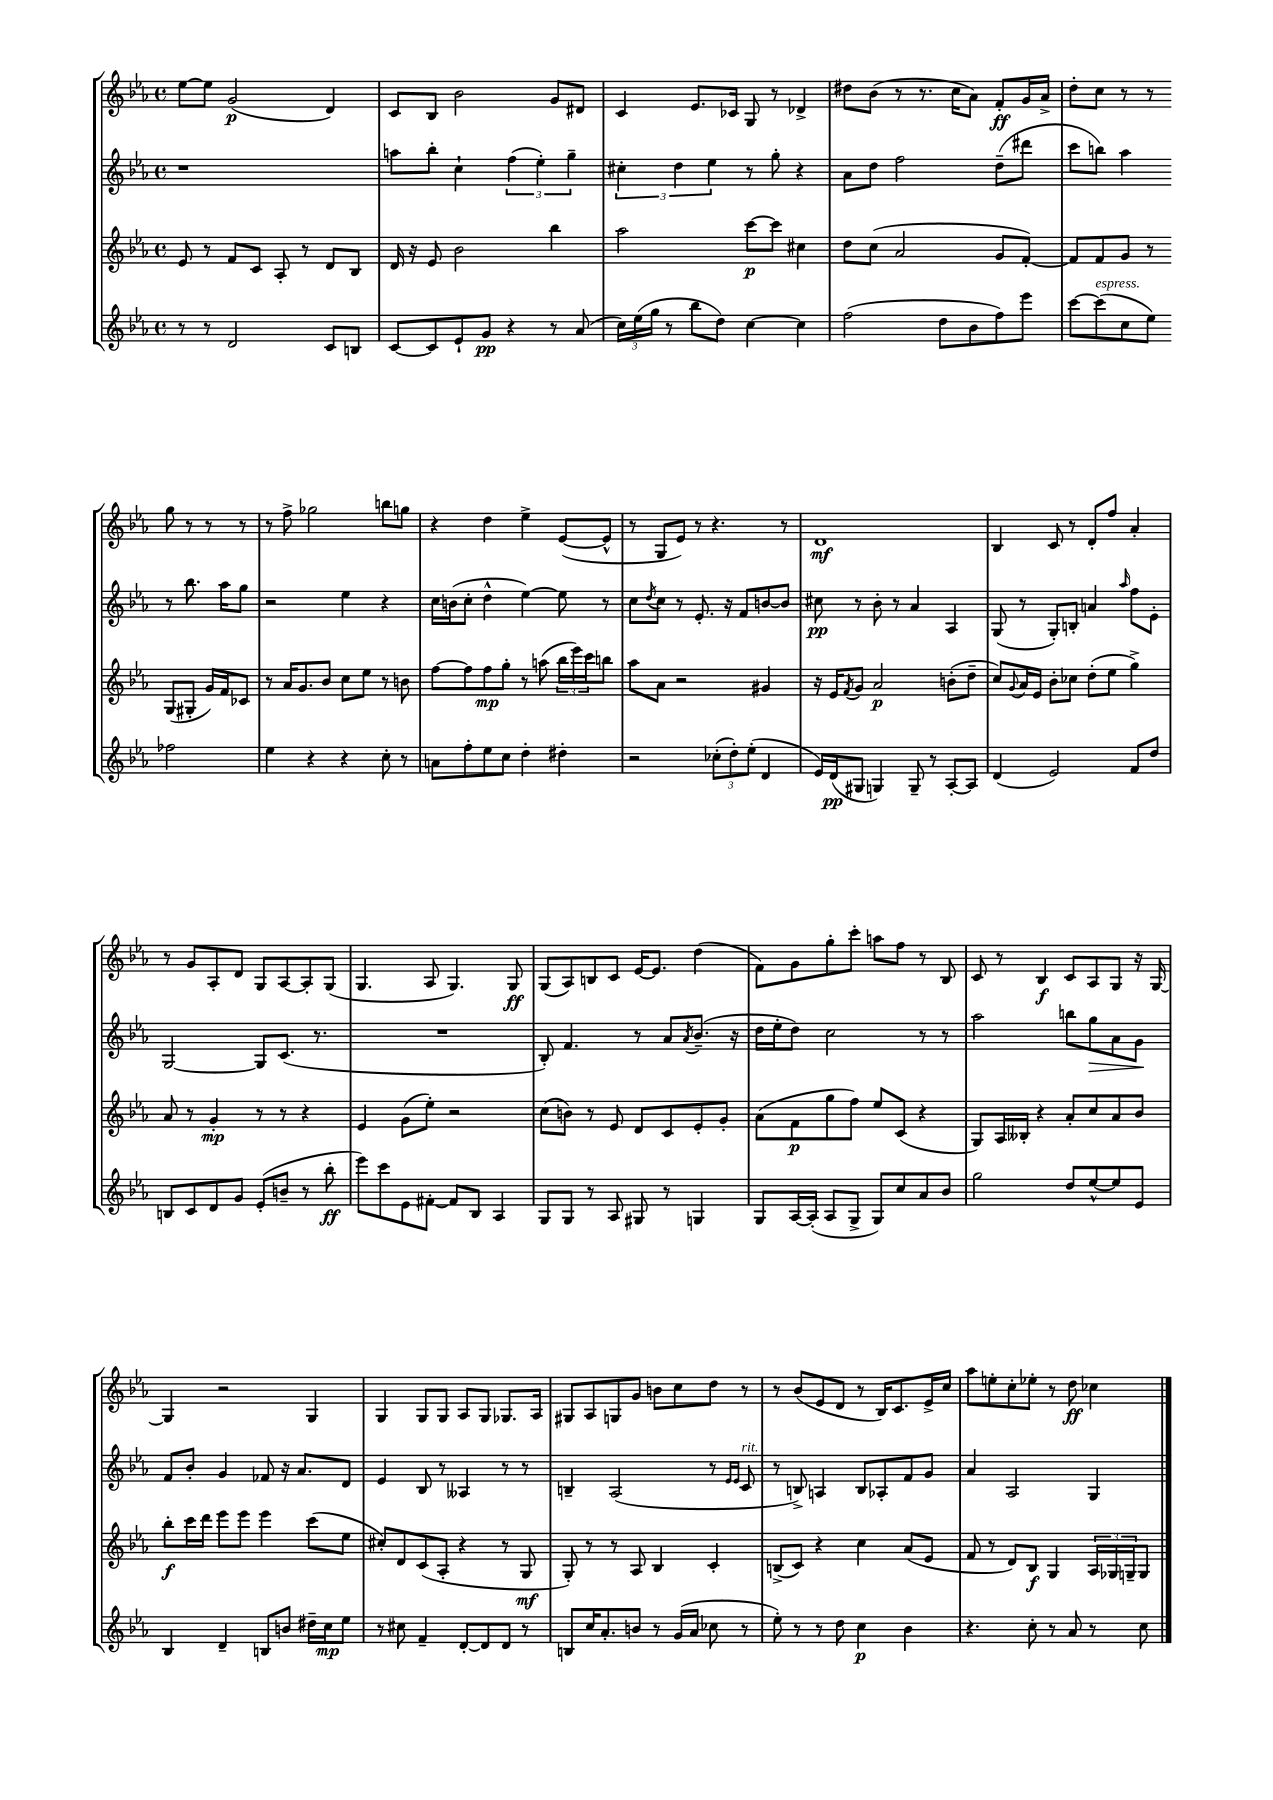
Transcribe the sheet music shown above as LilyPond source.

<<
\new StaffGroup <<
\new Staff = "s0" {
    \clef treble \key ees \major \defaultTimeSignature \time 4/4
    ees''8~ ees''8 g'2\p( d'4) |
    c'8 bes8 bes'2 g'8 dis'8 |
    c'4 ees'8. ces'16 g8 r8 des'4-> |
    dis''8 bes'8( r8 r8. c''16 aes'8) f'8-.\ff g'16 aes'16-> |
    d''8-. c''8 r8 r8 g''8 r8 r8 r8 |
    r8 f''8-> ges''2 b''8 g''8 |
    r4 d''4 ees''4-> ees'8~( ees'8-^ |
    r8 g8 ees'8) r8 r4. r8 |
    d'1\mf |
    bes4 c'8 r8 d'8-. f''8 aes'4-. |
    r8 g'8 aes8-. d'8 g8 aes8~ aes8-. g8( |
    g4. aes8 g4.) g8\ff |
    g8( aes8) b8 c'8 ees'16~ ees'8. d''4( |
    f'8) g'8 g''8-. c'''8-. a''8 f''8 r8 bes8 |
    c'8 r8 bes4\f c'8 aes8 g8 r16 g16~ |
    g4 r2 g4 |
    g4 g8 g8 aes8 g8 ges8. aes16 |
    gis8 aes8 g8 g'8 b'8 c''8 d''8 r8 |
    r8 bes'8( ees'8 d'8 r8 bes16) c'8. ees'16-> c''16 |
    aes''8 e''8-. c''8-. ees''8-. r8 d''8\ff ces''4 \bar "|." |
}
\new Staff = "s1" {
    \clef treble \key ees \major \defaultTimeSignature \time 4/4
    r1 |
    a''8 bes''8-. c''4-! \tuplet 3/2 { f''4( ees''4-.) g''4-- } |
    \tuplet 3/2 { cis''4-. d''4 ees''4 } r8 g''8-. r4 |
    aes'8 d''8 f''2 d''8--( dis'''8 |
    c'''8 b''8) aes''4 r8 b''8. aes''16 g''8 |
    r2 ees''4 r4 |
    c''16 b'16( c''8-. d''4-^ ees''4~) ees''8 r8 |
    c''8 \acciaccatura { d''8 } c''8 r8 ees'8.-. r16 f'8 b'8~ b'8 |
    cis''8\pp r8 bes'8-. r8 aes'4 aes4 |
    g8( r8 g8-.) b8-. a'4 \grace { aes''16 } f''8 ees'8-. |
    g2~ g8 c'8.( r8. |
    R1 |
    bes8-.) f'4. r8 aes'8 \acciaccatura { aes'8 } bes'8.--( r16 |
    d''16 ees''16-. d''8) c''2 r8 r8 |
    aes''2 b''8 g''8\> aes'8 g'8\! |
    f'8 bes'8-. g'4 fes'8 r16 aes'8. d'8 |
    ees'4 bes8 r8 aeses4 r8 r8 |
    b4-- aes2( r8 \grace { ees'16 ees'16 } c'8^\markup { \italic "rit." } |
    r8 b8->) a4 b8 aes8-. f'8 g'8 |
    aes'4 aes2 g4 \bar "|." |
}
\new Staff = "s2" {
    \clef treble \key ees \major \defaultTimeSignature \time 4/4
    ees'8 r8 f'8 c'8 aes8-. r8 d'8 bes8 |
    d'16 r16 ees'8 bes'2 bes''4 |
    aes''2 c'''8~\p c'''8 cis''4 |
    d''8 c''8( aes'2 g'8 f'8~-.) |
    f'8 f'8 g'8 r8 g8( gis8-. g'16) f'16 ces'8 |
    r8 aes'16 g'8. bes'8 c''8 ees''8 r8 b'8 |
    f''8~ f''8 f''8\mp g''8-. r8 a''8( \tuplet 3/2 { bes''16 ees'''16) c'''16 } b''8 |
    aes''8 aes'8 r2 gis'4 |
    r16 ees'16 \acciaccatura { f'8 } g'8 aes'2\p b'8-.( d''8-- |
    c''8) \appoggiatura { g'8 } aes'16 ees'16 bes'8-. ces''8 d''8-.( ees''8 g''4->) |
    aes'8 r8 g'4-.\mp r8 r8 r4 |
    ees'4 g'8( ees''8-.) r2 |
    c''8( b'8) r8 ees'8 d'8 c'8 ees'8-. g'8-. |
    aes'8( f'8\p g''8 f''8) ees''8 c'8( r4 |
    g8) aes16 beses16-. r4 aes'8-. c''8 aes'8 bes'8 |
    bes''8-.\f c'''16 d'''16 ees'''8 ees'''8 ees'''4 c'''8( ees''8 |
    cis''8-.) d'8 c'8( aes8-. r4 r8 g8\mf |
    g8-.) r8 r8 aes8 bes4 c'4-. |
    b8->( c'8) r4 c''4 aes'8( ees'8 |
    f'8 r8 d'8) bes8\f g4 \tuplet 3/2 { aes16 ges16 g16-- } g8 \bar "|." |
}
\new Staff = "s3" {
    \clef treble \key ees \major \defaultTimeSignature \time 4/4
    r8 r8 d'2 c'8 b8 |
    c'8~ c'8 ees'8-! g'8\pp r4 r8 aes'8( |
    \tuplet 3/2 { c''16) ees''16( g''16 } r8 bes''8 d''8) c''4~ c''4 |
    f''2( d''8 bes'8 f''8) ees'''8 |
    c'''8~ c'''8^\markup { \italic "espress." }( c''8 ees''8) fes''2 |
    ees''4 r4 r4 c''8-. r8 |
    a'8 f''8-. ees''8 c''8 d''4-. dis''4-. |
    r2 \tuplet 3/2 { ces''8-.( d''8-.) ees''8-.( } d'4 |
    ees'16) d'16\pp( gis8 g4) g8-- r8 aes8~-. aes8 |
    d'4( ees'2) f'8 d''8 |
    b8 c'8 d'8 g'8 ees'8-.( b'8-- r8 bes''8-.\ff |
    ees'''8) c'''8 ees'8 fis'8~-. fis'8 bes8 aes4 |
    g8 g8 r8 aes8 gis8 r8 g4 |
    g8 aes16~ aes16-.( aes8 g8-> g8) c''8 aes'8 bes'8 |
    g''2 d''8 ees''8~-^ ees''8 ees'8 |
    bes4 d'4-- b8 b'8 dis''16-- c''16\mp ees''8 |
    r8 cis''8 f'4-- d'8~-. d'8 d'8 r8 |
    b8 c''16 aes'8.-. b'8 r8 g'16( aes'16 ces''8 r8 |
    ees''8-.) r8 r8 d''8 c''4\p bes'4 |
    r4. c''8-. r8 aes'8 r8 c''8 \bar "|." |
}
>>
>>
\layout { \context { \Score \remove "Bar_number_engraver" } }
